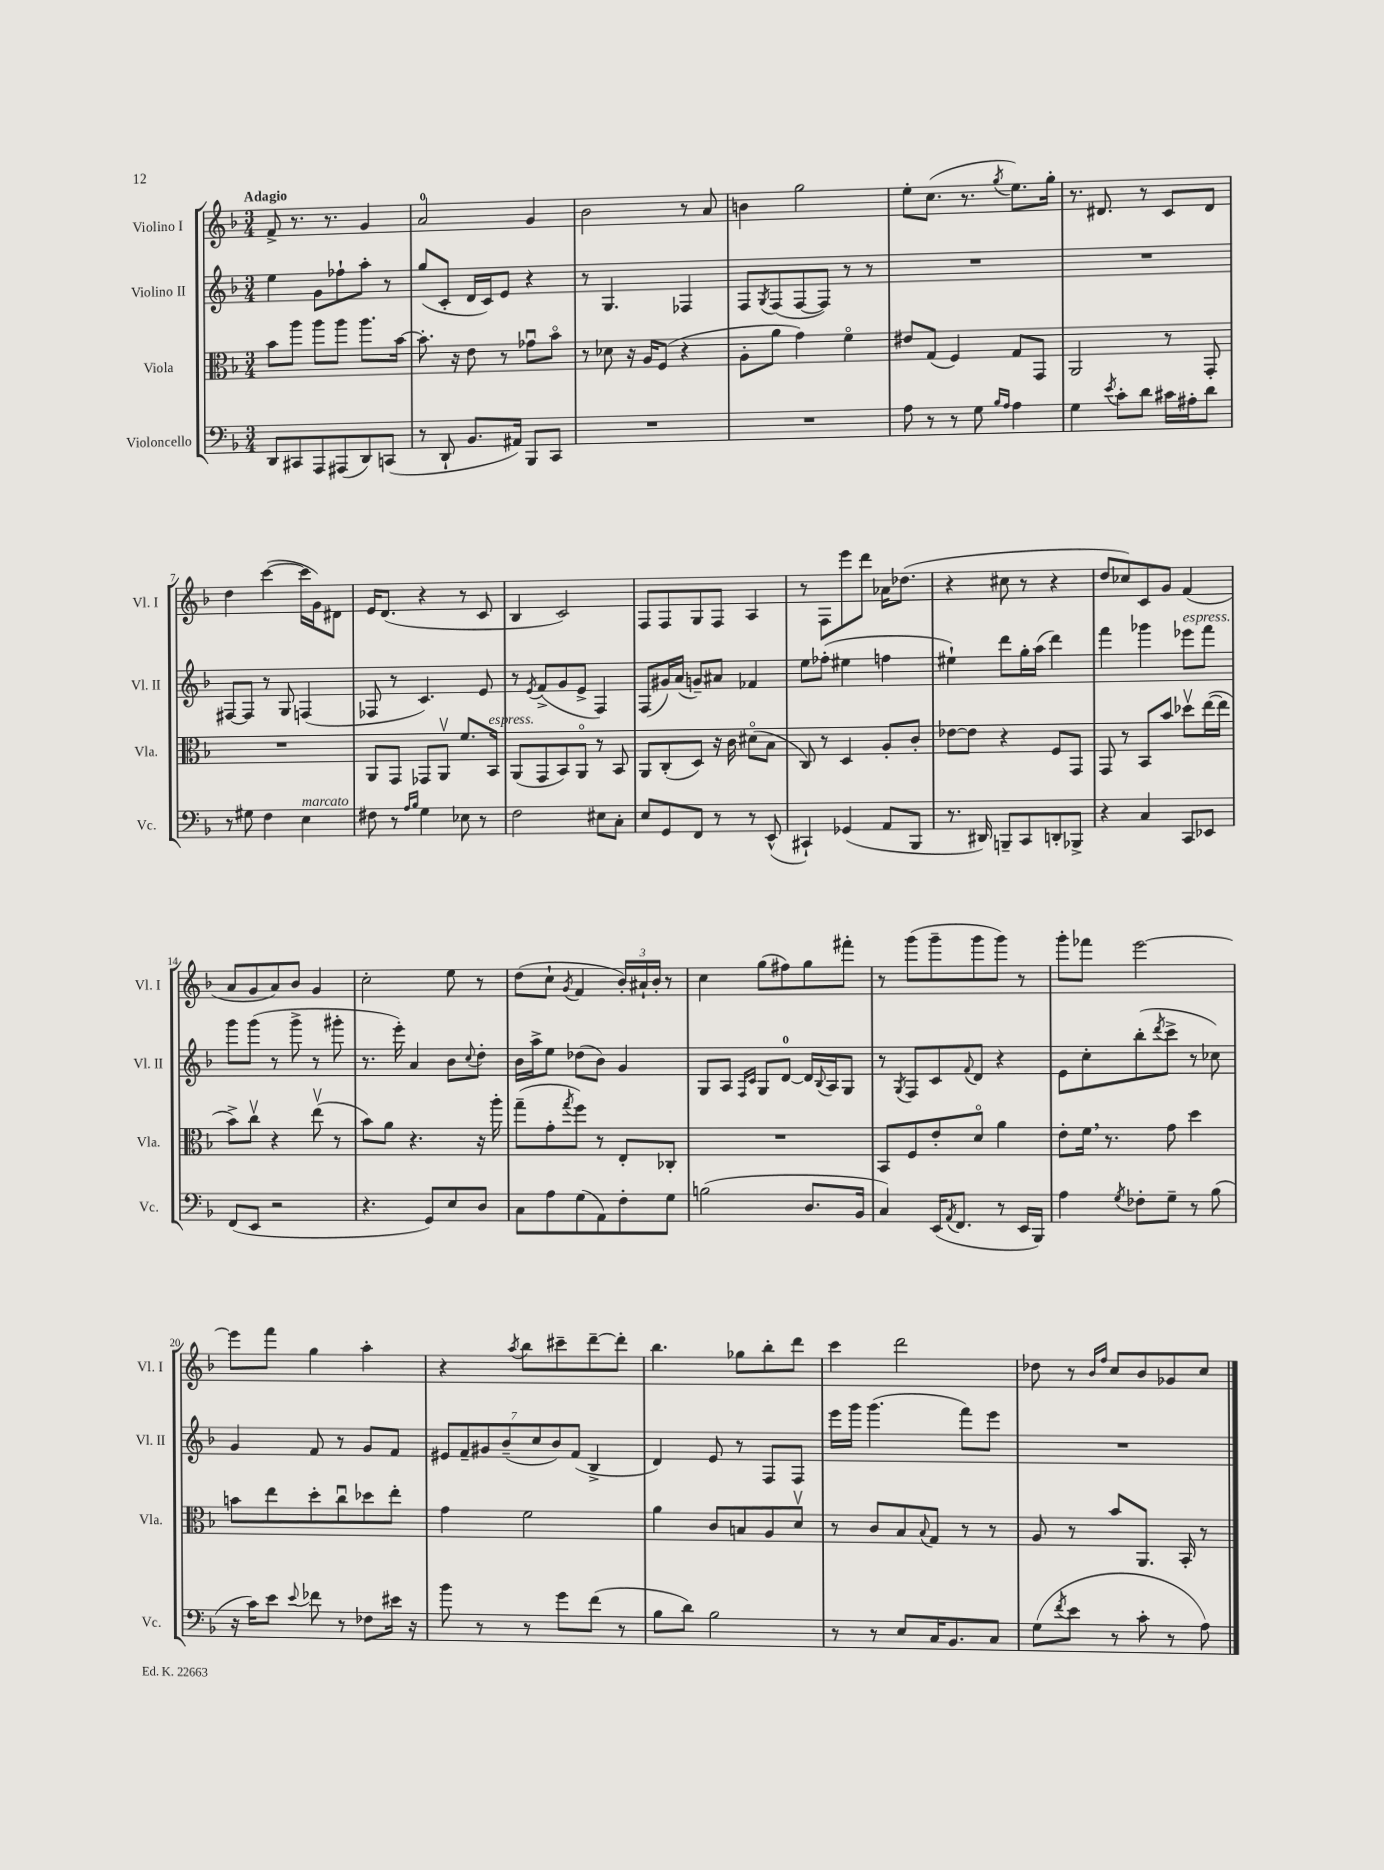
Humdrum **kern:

**kern	**kern	**kern	**kern
*staff4	*staff3	*staff2	*staff1
*clefF4	*clefC3	*clefG2	*clefG2
*k[b-]	*k[b-]	*k[b-]	*k[b-]
*M3/4	*M3/4	*M3/4	*M3/4
8DD	8b-	4ee	8f^
8CC#	8aa	.	8.r
8AAA	8aa	8g	.
.	.	.	8.r
(8AAA#	8aa	8ff-`	.
8DD)	8.aa	8aa'	4g
(8CC	.	8r	.
.	[16b-	.	.
=	=	=	=
8r	8.b-']	(8gg	2a
8DD`	.	8c'	.
.	16r	.	.
8.BB-	8e	16d	.
.	.	16c)	.
.	8r	8e	.
16AA#)	.	.	.
8BBB-	8g-u	4r	4g
8CC	8b-o	.	.
=	=	=	=
2.r	8r	8r	2b-
.	8d-	4.G	.
.	16r	.	.
.	16A	.	.
.	(8F	.	.
.	4r	4F-	8r
.	.	.	8a
=	=	=	=
2.r	8A'	8F	4b
.	.	8qG	.
.	8a	(8F	.
.	4g)	[8F	2gg
.	.	8F])	.
.	4fo	8r	.
.	.	8r	.
=	=	=	=
8A	8e#	2.r	8ee'
8r	(8G	.	(8.cc
8r	4F)	.	.
.	.	.	8.r
8G	.	.	.
16qqB-	.	.	.
16qqA	.	.	8qgg
4A	8G	.	8.ee)
.	8GG	.	.
.	.	.	16gg'
=	=	=	=
4G	2AA	2.r	8.r
.	.	.	8.d#
8qe	.	.	.
8c'	.	.	.
8d	.	.	8r
16c#	8r	.	8c
16A#'	.	.	.
8d	8GG'	.	8d#
=	=	=	=
8r	2.r	[8F#	4dd
8G#	.	8F#]	.
4F	.	8r	([4ccc
.	.	8G	.
4E	.	(4F	16ccc]
.	.	.	16g)
.	.	.	8d#
=	=	=	=
8F#	8AA	8F-	16e
.	.	.	(8.d
8r	8GG	8r	.
16qqA	.	.	.
16qqB-	.	.	.
4G	8GG-	4.c)	4r
.	8AAv	.	.
8E-	8.f	.	8r
8r	.	8e	8c
.	16BB-	.	.
=	=	=	=
2F	(8AA	8r	4B-
.	.	8qe	.
.	8GG	(8f^	.
.	8BB-)	8g	2c)
.	8AAo	8e^	.
8E#	8r	4F)	.
8C'	8BB-	.	.
=	=	=	=
8E	8AA	(8F	8F
8GG	(8C'	16g#)	8F
.	.	(16a	.
8FF	8D)	8g~)	8G
8r	16r	8a#	8F
.	16c	.	.
8r	(8d#o	4f-	4A
(8EE^^	8B-	.	.
=	=	=	=
4CC#`)	8C)	8ee	8r
.	8r	(8ff-'	8F
(4GG-	4D	4ee#	8eee
.	.	.	8ddd
8AA	8A'	4ff	16a-
.	.	.	(8.dd-
8BBB-	8c'	.	.
=	=	=	=
8.r	[8e-	4ee#`)	4r
.	8e-]	.	.
16DD#)	.	.	.
8BBB~	4r	8ddd	8cc#
8CC	.	16gg'	8r
.	.	(16aa	.
8DD'	8F	4ddd)	4r
8BBB-^	8GG	.	.
=	=	=	=
4r	8GG	4fff	8dd
.	8r	.	8cc-)
4C	8BB-	4ggg-	8c
.	8b-	.	8g
8CC	8dd-v	8eee-	(4f
8EE-	([16ee	8fff	.
.	16ee]	.	.
=	=	=	=
(8FF	8b-^)	8ggg	8a
8EE	8ccv	(8ggg	8g
2r	4r	8r	8a)
.	.	8ggg^	8b-
.	(8eev	8r	4g
.	8r	8ggg#'	.
=	=	=	=
4.r	8b-)	8.r	2cc'
.	8a	.	.
.	.	16eee')	.
.	4.r	4a	.
8GG)	.	.	.
8E	.	8b-	8ee
.	.	8qqcc	.
8D	16r	8dd'	8r
.	16aa'	.	.
=	=	=	=
8C	(8gg~	16b-	(8dd
.	.	16aa^	.
8A	8g'	8ee	8cc`
.	8qgg	.	8qg
(8G	8ff)	(8dd-	4f
8AA)	8r	8b-)	.
8F'	8E'	4g	24b-')
.	.	.	24a#`
.	.	.	24b-'
8G	8C-'	.	8r
=	=	=	=
(2B	2.r	8G	4cc
.	.	8A	.
.	.	16qqF	.
.	.	16qqc	.
.	.	8G	(8gg
.	.	[8d	8ff#)
8.D	.	16d]	8gg
.	.	8qqB-	.
.	.	16A	.
.	.	8G	8fff#'
16BB-	.	.	.
=	=	=	=
4C)	8BB-	8r	8r
.	.	8qG	.
.	8F	8F	(8ggg
(16EE	8e'	8c	8ggg~
8qAA	.	.	.
8.FF	.	.	.
.	.	8qqf	.
.	8do	8d	8ggg
8r	4a	4r	8ggg)
16EE	.	.	8r
16BBB-)	.	.	.
=	=	=	=
4A	8e'	8e	8ggg'
.	16f	8cc'	8fff-
.	8.r	.	.
8qG	.	.	.
8F-'	.	(8bb-'	[2eee
.	.	8qddd	.
8G~	8g	8ccc^	.
8r	4dd	8r	.
(8B-	.	8cc-)	.
=	=	=	=
16r	8b	4g	8eee]
16c)	.	.	.
8e	8ee	.	8fff
8qqe	.	.	.
8f-	8dd'	8f	4gg
8r	8ccu	8r	.
8F-	8dd-	8g	4aa'
16e#	8ee'	8f	.
16r	.	.	.
=	=	=	=
8b-	4g	14e#	4r
.	.	14f~	.
8r	.	.	.
.	.	14g#	.
.	.	(14b-~	.
.	.	.	8qaa
8r	2f	.	8bb-
.	.	14cc	.
.	.	14b-)	.
8g	.	.	8ccc#~
.	.	(14f	.
(8f	.	4B-^	[8ddd~
8r	.	.	8ddd']
=	=	=	=
8B-	4a	4d)	4.bb-
8d)	.	.	.
2B-	8c	8e	.
.	8B	8r	8gg-
.	8A	8F	8bb-'
.	8dv	8F	8ddd
=	=	=	=
8r	8r	16eee	4ccc
.	.	16ggg	.
8r	8c	(4.ggg	.
8E	8B-	.	2ddd
.	8qqB-	.	.
16C	8G	.	.
8.BB-	.	.	.
.	8r	8fff)	.
8C	8r	8eee	.
=	=	=	=
(8G	8A	2.r	8dd-
8qf	.	.	.
8e	8r	.	8r
.	.	.	16qqb-
.	.	.	16qqff
8r	8b-	.	8cc
8c'	8.AA	.	8b-
8r	.	.	8g-
.	16BB-'	.	.
8A)	8r	.	8cc
==	==	==	==
*-	*-	*-	*-
